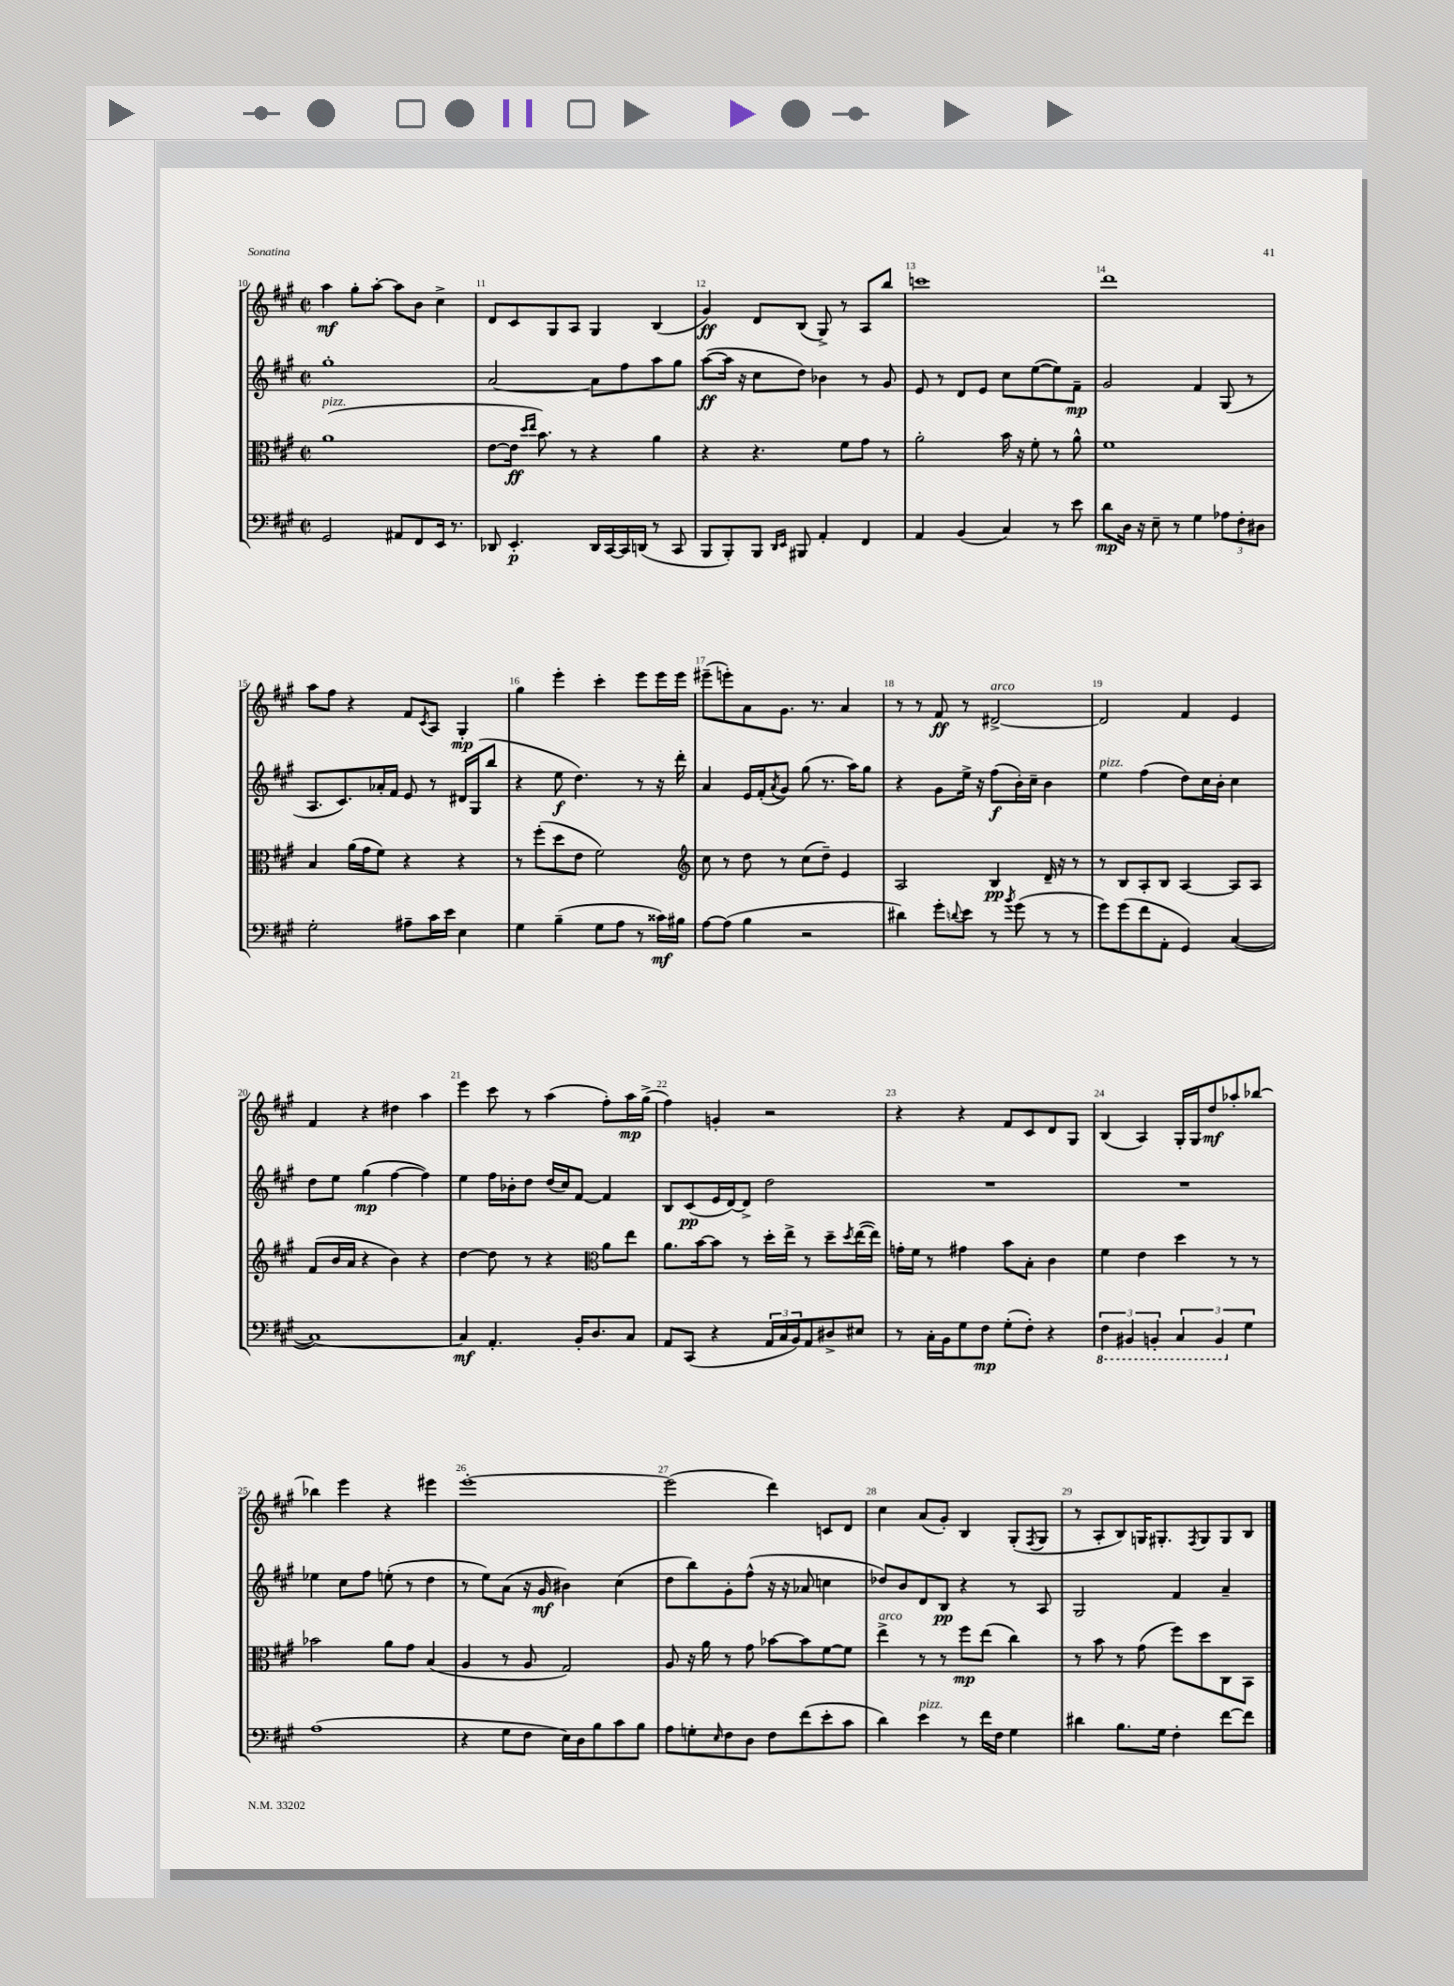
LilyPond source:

<<
\new StaffGroup <<
\new Staff = "s0" {
    \clef treble \key a \major \defaultTimeSignature \time 2/2
    a''4\mf gis''8-. a''8~-. a''8 b'8 cis''4-> |
    d'8 cis'8 gis8 a8 gis4 b4( |
    gis'4\ff) d'8 b8( gis8->) r8 a8 b''8 |
    c'''1 |
    d'''1 |
    a''8 fis''8 r4 fis'8 \acciaccatura { cis'8 } a8 gis4-.\mp |
    gis''4 e'''4-. cis'''4-. e'''8 e'''16 e'''16 |
    eis'''8--( e'''8-.) a'8 gis'8. r8. a'4 |
    r8 r8 fis'8\ff r8 dis'2~->^\markup { \italic "arco" } |
    dis'2 fis'4 e'4 |
    fis'4 r4 dis''4 a''4 |
    e'''4 cis'''8 r8 a''4( fis''8-.) a''16\mp gis''16->( |
    fis''4) g'4-. r2 |
    r4 r4 fis'8 cis'8 d'8 gis8 |
    b4( a4) gis16-. gis16 d''8\mf aes''8-. bes''8~ |
    bes''4 e'''4 r4 eis'''4 |
    e'''1~-. |
    e'''2( d'''4) c'8 d'8 |
    cis''4 a'8( gis'8-.) b4 gis8-.( \acciaccatura { fis8 } gis8 |
    r8 a8-. b8) g16 gis8.-. \acciaccatura { fis8 } gis8 gis8 b8 \bar "|." |
}
\new Staff = "s1" {
    \clef treble \key a \major \defaultTimeSignature \time 2/2
    gis''1-. |
    a'2~ a'8 fis''8 a''8 gis''8 |
    a''8~\ff( a''16 r16 cis''8 d''8) bes'4 r8 gis'8 |
    e'8 r8 d'8 e'8 cis''8 e''8~( e''8) fis'8--\mp |
    gis'2 fis'4 gis8( r8 |
    a8. cis'8.) aes'16-. fis'16 e'8 r8 dis'16 gis16( b''8 |
    r4 e''8\f d''4.) r8 r16 d'''16-. |
    a'4 e'16 fis'16-.( \acciaccatura { a'8 } gis'8) gis''8( r8. a''16) gis''8 |
    r4 gis'8 e''16-> r16 fis''8\f( b'16-.) cis''16-- b'4 |
    e''4^\markup { \italic "pizz." } fis''4( d''8) cis''16 b'16-. cis''4 |
    d''8 e''8 gis''4\mp( fis''4~ fis''4) |
    e''4 fis''16 bes'16-. d''8 d''16( cis''16) fis'8~ fis'4 |
    b8 cis'8\pp( e'16 d'16~) d'8-> d''2 |
    R1 |
    R1 |
    ees''4 cis''8 fis''8 e''8-.( r8 d''4 |
    r8 e''8) a'8( r16 gis'16\mf bis'4) cis''4( |
    d''8 b''8) gis'8-. fis''8-^( r16 r16 aes'8 c''4 |
    des''8) b'8 d'8 b8\pp r4 r8 a8 |
    gis2 fis'4 a'4-- \bar "|." |
}
\new Staff = "s2" {
    \clef alto \key a \major \defaultTimeSignature \time 2/2
    a'1^\markup { \italic "pizz." }( |
    e'8~ e'16\ff \grace { d''16 e''16 } b'8.) r8 r4 a'4 |
    r4 r4. fis'8 gis'8 r8 |
    a'2-. b'16 r16 fis'8-. r8 a'8-^ |
    fis'1 |
    b4 a'16( gis'16 fis'8) r4 r4 |
    r8 fis''8-.( d''8 e'8 fis'2) |
    \clef treble cis''8 r8 d''8 r8 cis''8( d''8--) e'4 |
    a2 b4\pp d'16-- r16 r8 |
    r8 b8 a8-. b8 a4~ a8 a8 |
    fis'8( b'16 a'16 r4 b'4) r4 |
    d''4~ d''8 r8 r4 \clef alto a'8 e''8 |
    a'8. b'16~ b'8 r8 d''16-. e''16-> r8 d''8-- \acciaccatura { d''8 } e''16~( e''16) |
    g'16-. fis'16 r8 gis'4 b'8 b8-. cis'4 |
    fis'4 e'4 d''4 r8 r8 |
    bes'2 a'8 gis'8 b4( |
    a4 r8 a8 gis2) |
    a8 r16 a'16 r8 gis'8 bes'8~ bes'8 fis'8~ fis'8 |
    e''4->^\markup { \italic "arco" } r8 r8 fis''8\mp e''8( cis''4) |
    r8 b'8 r8 gis'8( fis''8) d''8 cis8 b,8 \bar "|." |
}
\new Staff = "s3" {
    \clef bass \key a \major \defaultTimeSignature \time 2/2
    gis,2 ais,8 fis,8 e,16 r8. |
    des,8 e,4.-.\p des,16 cis,16~ cis,16 d,16( r8 cis,8 |
    b,,8 b,,8-.) b,,8 \grace { d,16 e,16 } bis,,8 a,4-. fis,4 |
    a,4 b,4( cis4) r8 e'8 |
    d'8\mp d16 r16 e8-- r8 gis4 \tuplet 3/2 { aes8 fis8-. dis8 } |
    gis2-. ais8-- cis'16 e'16 e4 |
    gis4 b4--( gis8 a8 r8 cisis'16\mf) bis16 |
    a8~ a8( b4 r2 |
    dis'4) gis'8-. \appoggiatura { d'8 } e'8 r8 \acciaccatura { b'8 } gis'8( r8 r8 |
    gis'8) gis'8( fis'8 a,8-. gis,4) cis4~( |
    cis1~) |
    cis4\mf a,4.-. b,16-. d8. cis8 |
    a,8 cis,8( r4 \tuplet 3/2 { a,16 cis16 b,16) } a,8 dis8-> eis8 |
    r8 cis16-. b,16 gis8 fis8\mp gis8-.( fis8-.) r4 |
    \tuplet 3/2 { \ottava #-1 fis,4 bis,,4 b,,4-. } \tuplet 3/2 { cis,4 b,,4 \ottava #0 gis4 } |
    a1( |
    r4 gis8 fis8 e16) d16 b8 cis'8 b8 |
    a8 g8-. \grace { e16 } fis8 d8 fis8 fis'8( e'8-. cis'8 |
    d'4) e'4^\markup { \italic "pizz." } r8 fis'16 fis16 gis4 |
    dis'4 b8. gis16 fis4-. fis'8~ fis'8 \bar "|." |
}
>>
>>
\layout { \context { \Score currentBarNumber = #10 \override BarNumber.break-visibility = ##(#f #t #t) barNumberVisibility = #all-bar-numbers-visible } }
